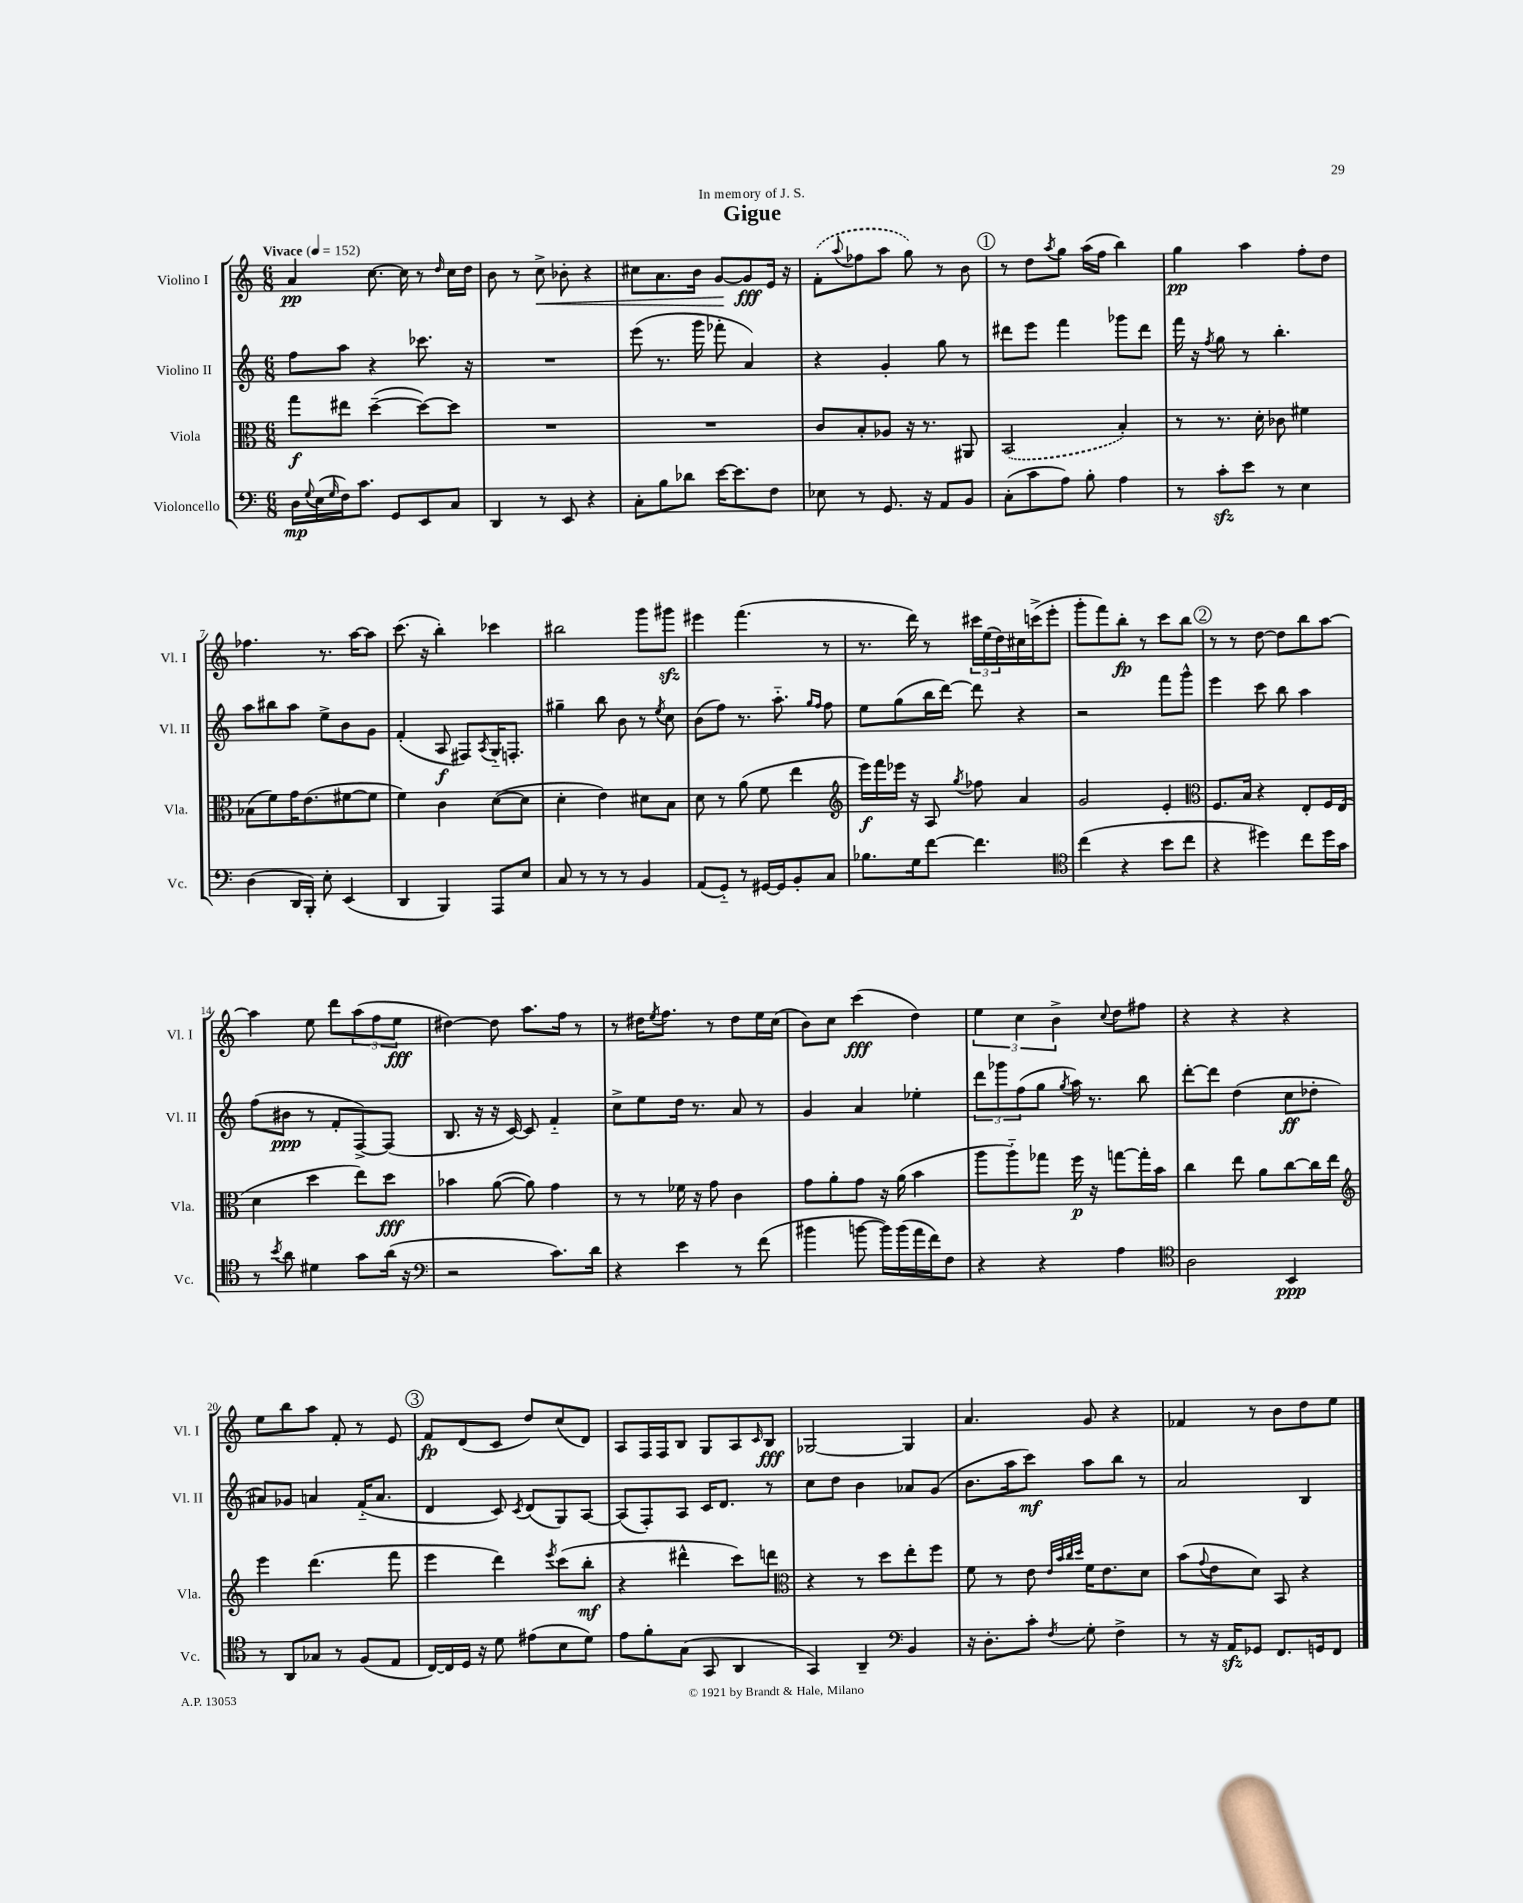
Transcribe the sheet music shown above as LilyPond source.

\header { title = "Gigue" dedication = "In memory of J. S." }
<<
\new StaffGroup <<
\new Staff = "s0" \with { instrumentName = "Violino I" shortInstrumentName = "Vl. I" } {
    \clef treble \key c \major \numericTimeSignature \time 6/8 \tempo "Vivace" 4 = 152
    a'4\pp c''8.~ c''16 r8 \grace { d''16 } c''16 d''16 |
    b'8 r8 c''8->\< bes'8-. r4 |
    cis''8 a'8. b'16 g'8~\! g'8\fff e'16 r16 |
    \once \slurDashed f'8-.( \appoggiatura { a''8 } fes''8 a''8 g''8) r8 b'8 |
    \mark \markup { \circle "1" } r8 d''8 \acciaccatura { a''8 } g''8 a''16( f''16 b''4) |
    g''4\pp a''4 f''8-. d''8 |
    fes''4. r8. a''16~ a''8 |
    c'''8.( r16 b''4-.) ces'''4 |
    bis''2 g'''8 gis'''8\sfz |
    eis'''4 f'''4.( r8 |
    r8. d'''16) r8 \tuplet 3/2 { cis'''16 e''16( d''16) } cis''16 c'''16->( e'''8-. |
    g'''8-. f'''8) b''8-.\fp r8 c'''8 b''8 |
    \mark \markup { \circle "2" } r8 r8 d''8~ d''8 b''8 a''8~ |
    a''4 e''8 d'''8 \tuplet 3/2 { a''8( f''8 e''8\fff } |
    dis''4~) dis''8 a''8. f''16 r8 |
    r8 dis''16 \acciaccatura { e''8 } f''8. r8 dis''8 e''16 c''16( |
    b'8) c''8 c'''4\fff( d''4) |
    \tuplet 3/2 { e''4 c''4 b'4-> } \appoggiatura { c''8 } d''8 fis''8 |
    r4 r4 r4 |
    e''8 b''8 a''8 f'8-. r8 e'8 |
    \mark \markup { \circle "3" } f'8\fp d'8( c'8 d''8) c''8( d'8) |
    a8 f16 f16 b8 g8 a8 \grace { c'16 } b8\fff |
    ges2~ ges4 |
    a'4. g'8 r4 |
    fes'4 r8 b'8 d''8 e''8 \bar "|." |
}
\new Staff = "s1" \with { instrumentName = "Violino II" shortInstrumentName = "Vl. II" } {
    \clef treble \key c \major \numericTimeSignature \time 6/8
    f''8 a''8 r4 ces'''8. r16 |
    R2. |
    e'''8( r8. g'''16 fes'''8-. a'4) |
    r4 g'4-. g''8 r8 |
    \mark \markup { \circle "1" } dis'''8 e'''8 f'''4 ges'''8 dis'''8 |
    f'''16 r16 \acciaccatura { f''8 } g''8 r8 b''4.-. |
    a''8 bis''8 a''8 e''8-> b'8 g'8 |
    f'4-.( a8\f fis8) \acciaccatura { a8 } g16-_ f8.-. |
    gis''4-- b''8 b'8 r8 \acciaccatura { e''8 } c''8 |
    b'8( f''8) r8. a''8.-_ \grace { g''16 f''16 } f''8 |
    e''8 g''8( b''16 d'''16~) d'''8 r4 |
    r2 f'''8 g'''8-^ |
    \mark \markup { \circle "2" } e'''4 c'''8 b''8 a''4 |
    f''8( bis'8\ppp r8 f'8-. f8~->) f8( |
    b8. r16 r16 c'16~) c'8 f'4-_ |
    c''8-> e''8 d''16 r8. a'8 r8 |
    g'4 a'4 ees''4-. |
    \tuplet 3/2 { d'''8 ges'''8 f''8( } g''8 \acciaccatura { g''8 } a''16) r8. b''8 |
    d'''8~-. d'''8 d''4( c''8\ff des''8-. |
    ais'8) ges'8 a'4 f'16-_( a'8. |
    \mark \markup { \circle "3" } d'4 c'8) \acciaccatura { c'8 } d'8( g8) a8~ |
    a8( f8-.) a8 c'16 d'8. r8 |
    c''8 d''8 b'4 aes'8 g'8( |
    b'8. a''16 c'''8\mf) a''8 b''8 r8 |
    a'2 b4 \bar "|." |
}
\new Staff = "s2" \with { instrumentName = "Viola" shortInstrumentName = "Vla." } {
    \clef alto \key c \major \numericTimeSignature \time 6/8
    g''8\f eis''8 d''4~--( d''8~) d''8 |
    R2. |
    R2. |
    c'8 b8-. aes8 r16 r8. ais,8 |
    \mark \markup { \circle "1" } \once \slurDashed b,2( b4-.) |
    r8 r8. d'16-. ces'8 fis'4 |
    bes8( f'8) g'16 e'8.( fis'8~ fis'8 |
    f'4) c'4 d'8~( d'8 |
    d'4-. e'4) dis'8 b8 |
    d'8 r8 a'8( f'8 e''4 |
    \clef treble e'''16\f) f'''16 ees'''16 r16 a8 \acciaccatura { g''8 } fes''8 a'4 |
    g'2 e'4-. |
    \mark \markup { \circle "2" } \clef alto f8. b16 r4 e8-. f16 e16( |
    d'4 d''4 e''8) d''8\fff |
    bes'4 a'8~( a'8) g'4 |
    r8 r8 fes'16 r16 g'8 c'4 |
    g'8 a'8-. g'8 r16 a'16( b'4 |
    a''8 a''8-_) ges''8 f''16\p r16 g''8~ g''16-. b'16 |
    c''4 e''8 a'8 c''8~ c''16 e''16 |
    \clef treble e'''4 d'''4.( f'''8 |
    \mark \markup { \circle "3" } e'''4 d'''4) \acciaccatura { e'''8 } c'''8( b''8-.\mf |
    r4 dis'''4-^ c'''8) d'''8 |
    \clef alto r4 r8 d''8 e''8-. f''8 |
    f'8 r8 e'8 \grace { e'32 b'32 c''32 d''32 } f'16 e'8. d'8 |
    b'8( \appoggiatura { g'8 } e'8 d'8) b,8 r4 \bar "|." |
}
\new Staff = "s3" \with { instrumentName = "Violoncello" shortInstrumentName = "Vc." } {
    \clef bass \key c \major \numericTimeSignature \time 6/8
    d16\mp \appoggiatura { g8 } e16( \grace { g16 } f16) c'8. g,8 e,8 c8 |
    d,4 r8 e,8 r4 |
    c8-. b8 des'8 e'16~ e'8. f8 |
    ees8 r8 g,8. r16 a,8 b,8 |
    \mark \markup { \circle "1" } c8-.( c'8 a8) b8-. a4 |
    r8 c'8-.\sfz e'8 r8 e4 |
    d4( d,16 b,,16-.) e8-. e,4( |
    d,4 b,,4) a,,8 e8 |
    c8 r8 r8 r8 b,4 |
    a,8( g,8-_) r8 gis,16~ gis,16 b,8-. c8 |
    bes8. g16 f'8~ f'4. |
    \clef tenor c''4( r4 b'8 c''8 |
    \mark \markup { \circle "2" } r4 dis''4) c''8 dis''16 g'16 |
    r8 \acciaccatura { b'8 } a'8 dis'4 g'8 a'16( r16 |
    \clef bass r2 c'8.) d'16 |
    r4 e'4 r8 f'8( |
    bis'4 b'8~ b'16) b'16( a'16 f'16) f8 |
    r4 r4 a4 |
    \clef tenor a2 b,4\ppp |
    r8 a,8 ges8 r8 f8( e8 |
    \mark \markup { \circle "3" } c16~) c16 d16 r16 d'8 eis'8( b8 d'8) |
    e'8 f'8-. g8( g,8 a,4 |
    g,4) a,4-- \clef bass b,4 |
    r16 d8.-. c'8-. \acciaccatura { f8 } g8-. f4-> |
    r8 r16 a,16\sfz ges,8 f,8. g,16 f,8 \bar "|." |
}
>>
>>
